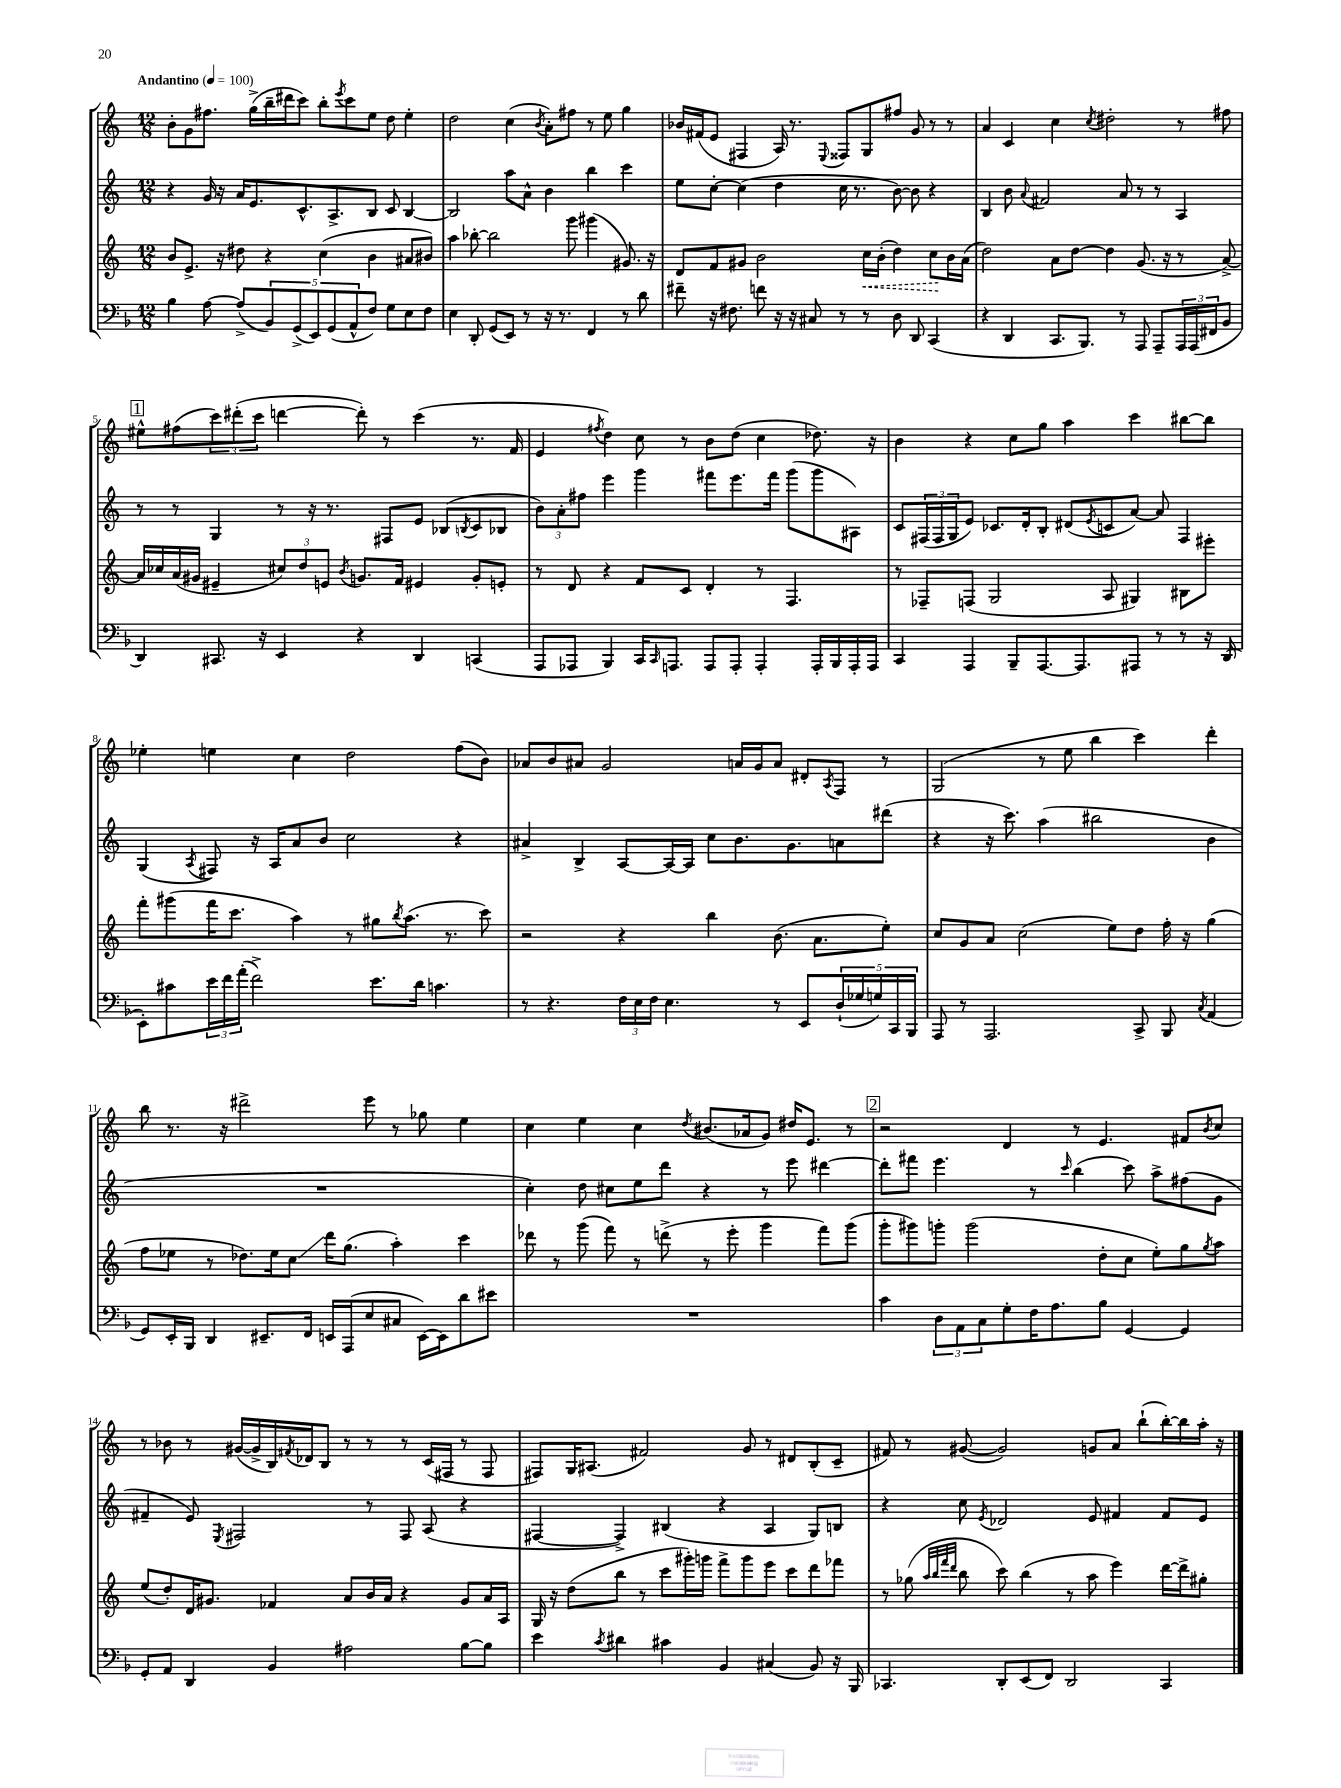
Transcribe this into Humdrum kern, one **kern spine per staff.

**kern	**kern	**kern	**kern
*staff4	*staff3	*staff2	*staff1
*clefF4	*clefG2	*clefG2	*clefG2
*k[b-]	*k[]	*k[]	*k[]
*M12/8	*M12/8	*M12/8	*M12/8
*MM100	*MM100	*MM100	*MM100
4B-	8b	4r	8b'
.	8.e^	.	8g
[8A	.	16g	8.ff#
.	16r	16r	.
(8A^]	8dd#	16a	.
.	.	8.e	(16gg^
10BB-)	4r	.	16bb~
.	.	.	16ddd#
(10GG^	.	.	.
.	.	8.c^^	8ccc)
10EE)	.	.	.
.	(4cc	.	8bb'
(10GG	.	.	.
.	.	8.A^	.
.	.	.	8qeee
.	.	.	8ccc
10AA^^	.	.	.
8F)	4b	8B	8ee
8G	.	8c	8dd
8E	8a#	[4B	4ee'
8F	8b#)	.	.
=	=	=	=
4E	4aa	2B]	2dd
8DD'	[8bb-'	.	.
(8GG	2bb-]	.	.
8EE)	.	8aa	(4cc
8r	.	8a^^	.
.	.	.	8qb
16r	.	4b	8a')
8.r	.	.	.
.	8ggg	.	8ff#
4FF	(4ggg#	4bb	8r
.	.	.	8ee
8r	8.g#)	4ccc	4gg
8d	.	.	.
.	16r	.	.
=	=	=	=
8f#~	8d	8ee	16b-
.	.	.	(16f#
16r	8f	[8cc'	8e
8.F#	.	.	.
.	8g#	(4cc]	4F#
8f	2b	.	.
16r	.	4dd	16A)
16r	.	.	8.r
8C#	.	.	.
.	.	.	8qqE
8r	.	16cc	8F##
.	.	8.r	.
8r	16cc	.	8G
.	(16b'	.	.
8D	4dd)	[8b)	8ff#
8DD	.	8b]	8g
(4CC	8cc	4r	8r
.	16b	.	8r
.	(16a	.	.
=	=	=	=
4r	2dd)	4B	4a
4DD	.	8b	4c
.	.	8qqa	.
.	.	2f#	.
8.CC	8a	.	4cc
.	[8dd	.	.
8.BBB-)	.	.	.
.	.	.	8qcc
.	4dd]	.	2dd#'
8r	.	8a	.
8AAA	(8.g	8r	.
8AAA~	.	8r	.
.	16r	.	.
24AAA	8r	4A	8r
(24AAA	.	.	.
24FF#	.	.	.
8BB-	[8a^)	.	8ff#
=	=	=	=
4DD)	16a]	8r	8ee#^^
.	16cc-	.	.
.	(16a	8r	(8ff#
.	16g#	.	.
8.CC#	4e#~	4G	12ccc)
.	.	.	(12ddd#'
.	.	.	12ccc
16r	.	.	.
4EE	12cc#)	8r	[4ddd
.	12dd	.	.
.	.	16r	.
.	12e	.	.
.	.	8.r	.
.	8qb	.	.
4r	8.g	.	8ddd'])
.	.	8F#	8r
.	16f	.	.
4DD	4e#	8e	(4ccc
.	.	(8B-	.
.	.	8qB	.
(4CC	8g'	8c	8.r
.	8e'	8B-	.
.	.	.	16f
=	=	=	=
8AAA	8r	12b)	4e
.	.	12a'	.
8AAA-	8d	.	.
.	.	12ff#	.
.	.	.	8qff#
4BBB-)	4r	4eee	4dd)
16CC	8f	4ggg	8cc
16qqCC	.	.	.
8.AAA	.	.	.
.	8c	.	8r
8AAA	4d'	8fff#	8b
8AAA'	.	8.eee	(8dd
4AAA'	8r	.	4cc
.	.	16fff#	.
.	4.F	(8ggg	.
16AAA'	.	8ggg	8.dd-)
16BBB-	.	.	.
16AAA'	.	8A#)	.
16AAA	.	.	16r
=	=	=	=
4CC	8r	8c	4b
.	8F-~	(24F#	.
.	.	24F#	.
.	.	24G	.
4AAA	(8F	8e)	4r
.	2G	8.c-	.
8BBB-~	.	.	8cc
.	.	16d'	.
[8.AAA	.	8B'	8gg
.	.	(8d#	4aa
8.AAA]	.	.	.
.	.	8qe	.
.	8A	8c	.
8AAA#	4G#)	[8a)	4ccc
8r	.	8a]	.
8r	8B#	4F#	[8bb#
16r	8eee#'	.	8bb#]
(16DD	.	.	.
=	=	=	=
8EE')	8fff'	(4G	4ee-'
8c#	(8ggg#	.	.
.	.	8qA	.
24e	16fff	8F#)	4ee
24f	.	.	.
.	8.ccc	.	.
(24a'	.	.	.
2f^)	.	16r	.
.	.	16A	.
.	4aa)	8a	4cc
.	.	8b	.
.	8r	2cc	2dd
8.e	8gg#	.	.
.	8qbb	.	.
.	(8.aa	.	.
16d	.	.	.
4.c	.	.	.
.	8.r	.	.
.	.	4r	(8ff
.	8ccc)	.	8b)
=	=	=	=
8r	2r	4a#^	8a-
4.r	.	.	8b
.	.	4B^	8a#
.	.	.	2g
24F	4r	[8A	.
24E	.	.	.
24F	.	.	.
4.E	.	16A_	.
.	.	16A]	.
.	4bb	8cc	.
.	.	8.b	16a
.	.	.	16g
8r	(8.b	.	8a
.	.	8.g	.
8EE	.	.	8d#'
.	8.a	.	.
.	.	.	8qA
(20D`	.	8a	8F
20G-	.	.	.
20G)	.	.	.
.	8ee')	(8ddd#	8r
20CC	.	.	.
20BBB-	.	.	.
=	=	=	=
8AAA	8cc	4r	(2G
8r	8g	.	.
2.AAA	8a	16r	.
.	.	8.ccc)	.
.	(2cc	.	.
.	.	(4aa	8r
.	.	.	8ee
.	.	2bb#	4bb
.	8ee)	.	.
8CC^	8dd	.	4ccc)
8BBB-	16ff'	.	.
.	16r	.	.
8qC	.	.	.
(4AA	(4gg	4b	4ddd'
=	=	=	=
8GG)	8ff	1.r	8bb
16EE'	8ee-	.	8.r
16BBB-	.	.	.
4DD	8r	.	.
.	.	.	16r
.	8.dd-)	.	2ddd#^
8.EE#~	.	.	.
.	16ee-	.	.
.	8cc	.	.
16FF	.	.	.
16EE	16ddd	.	.
(16AAA	(8.gg	.	.
8E	.	.	8eee
8C#	4aa')	.	8r
[16EE)	.	.	8gg-
16EE]	.	.	.
8d	4ccc	.	4ee
8e#	.	.	.
=	=	=	=
1.r	8ddd-	4cc')	4cc
.	8r	.	.
.	(8ggg	8dd	4ee
.	8fff)	8cc#	.
.	8r	8ee	4cc
.	(8ddd^	8ddd	.
.	.	.	8qdd
.	8r	4r	(8.b#
.	8eee'	.	.
.	.	.	16a-
.	4ggg	8r	8g)
.	.	8eee	16dd#
.	.	.	8.e
.	8fff)	[4ddd#	.
.	(8ggg	.	8r
=	=	=	=
4c	8ggg'	8ddd#']	2r
.	8ggg#)	8fff#	.
12D	8ggg'	4.eee	.
12AA	.	.	.
.	(2ggg	.	.
12C	.	.	.
8G'	.	.	4d
16F	.	8r	.
8.A	.	.	.
.	.	16qqccc	.
.	.	(4bb	8r
8B-	8dd'	.	4.e
[4GG	8cc	8ccc)	.
.	8ee')	8aa^	.
4GG]	8gg	(8ff#	8f#
.	8qgg	.	8qb
.	8aa	8g	8cc
=	=	=	=
8GG'	(8ee	4f#~	8r
8AA	8dd')	.	8b-
4DD	16d	8e)	8r
.	8.g#	.	.
.	.	8qE	.
.	.	2F#	([16g#
.	.	.	16g#^]
4BB-	4f-	.	16B)
.	.	.	8qf#
.	.	.	16d-
.	.	.	8B
2A#	8a	.	8r
.	16b	8r	8r
.	16a	.	.
.	4r	8F#	8r
.	.	(8A	(16c
.	.	.	16F#
[8B-	8g#	4r	8r
8B-]	16a	.	8F#
.	16A	.	.
=	=	=	=
4e	16G	[4F#	8F#)
.	16r	.	.
.	(8dd	.	16G
.	.	.	(8.A#
8qc	.	.	.
4d#	8bb	4F#^])	.
.	8r	.	2f#)
4c#	8ccc	(4B#	.
.	16ggg#')	.	.
.	16ggg	.	.
4BB-	8fff^	4r	.
.	8ggg	.	8g
(4C#	8eee	4A	8r
.	8ccc	.	8d#
8BB-)	8ddd	8G)	(8B'
16r	8fff-	8B	8c~
16BBB-	.	.	.
=	=	=	=
4.CC-	8r	4r	8f#)
.	(8gg-	.	8r
.	32qqaa	.	.
.	32qqbb	.	.
.	32qqfff	.	.
.	32qqddd	.	.
.	8bb	8cc	([8g#
.	.	8qe	.
8DD'	8ccc)	2d-	2g#])
(8EE	(4bb	.	.
8FF)	.	.	.
2DD	8r	.	.
.	8aa	8e	8g
.	4eee)	4f#	8a
.	.	.	(8bb`
4CC-	[16ddd	8f#	[16bb')
.	16ddd^]	.	16bb]
.	8gg#'	8e	16aa'
.	.	.	16r
==	==	==	==
*-	*-	*-	*-
